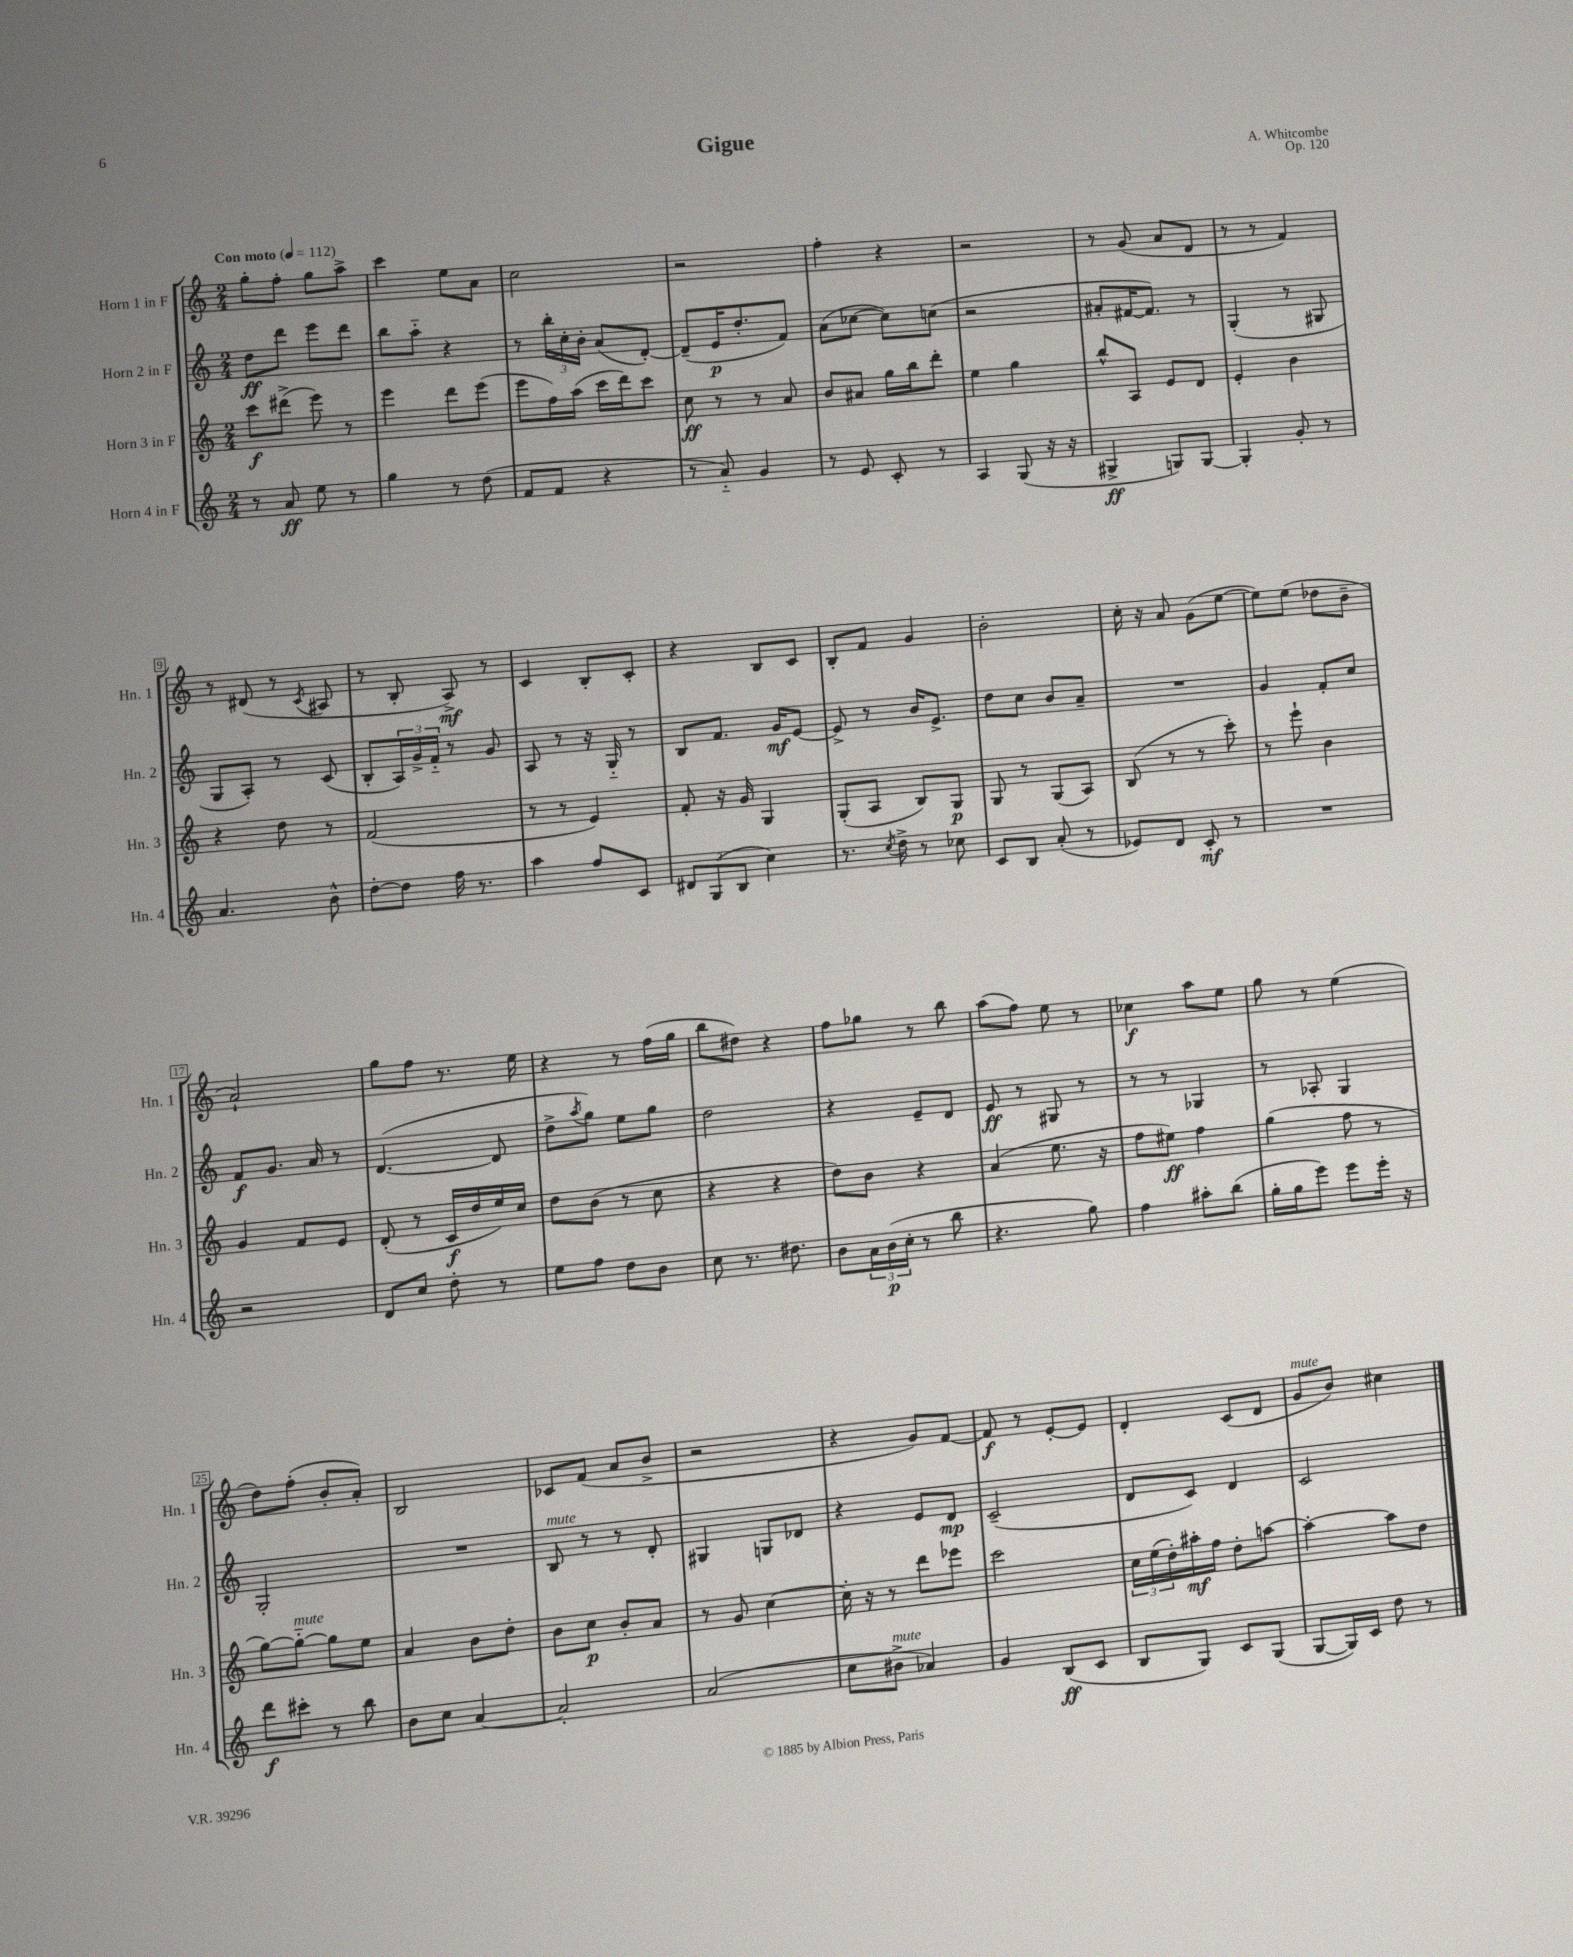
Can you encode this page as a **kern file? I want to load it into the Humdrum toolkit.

**kern	**kern	**kern	**kern
*staff4	*staff3	*staff2	*staff1
*clefG2	*clefG2	*clefG2	*clefG2
*k[]	*k[]	*k[]	*k[]
*M2/4	*M2/4	*M2/4	*M2/4
*MM112	*MM112	*MM112	*MM112
8r	8ccc	8dd	8gg'
8a	(8ddd#^	8ddd	8ff'
8ee	8eee)	8eee	8gg
8r	8r	8ddd	8aa^
=	=	=	=
4gg	4eee	8bb	4ccc
.	.	8aa'~	.
8r	8ddd	4r	8ee
(8dd	(8eee	.	8a
=	=	=	=
8f	8eee	8r	2cc
8f	16ff)	24bb'	.
.	.	24cc'	.
.	(16aa	.	.
.	.	24b'	.
4r	16ccc	(8a	.
.	16ddd)	.	.
.	8ccc	[8d')	.
=	=	=	=
8r	8cc	(8d~]	2r
8a'~)	8r	16e	.
.	.	8.dd'	.
4g	8r	.	.
.	8a	8f)	.
=	=	=	=
8r	8b	(8a	4ff'
8e	8a#	[8cc-	.
8c'	16gg	8cc-])	4r
.	16bb	.	.
8r	8ddd'	(8cc	.
=	=	=	=
4A	4ee	2r	2r
(8G	4gg	.	.
16r	.	.	.
16r	.	.	.
=	=	=	=
4G#^	8bb^^	8a#'	8r
.	8A	[16f#	(8g
.	.	8.f#])	.
8G)	8e	.	8a
[8G	8d	8r	8d
=	=	=	=
4G']	4e'	(4G'	8r
.	.	.	8r
8g'	4b	8r	4f)
8r	.	8G#	.
=	=	=	=
4.a	4r	8G	8r
.	.	8A')	(8d#
.	8dd	8r	8r
.	.	.	8qc
8b^^	8r	(8c	8A#
=	=	=	=
[8dd'	(2f	8B'	8r
8dd]	.	24A)	8B'
.	.	24g^	.
.	.	24f'~	.
16ff	.	8r	8A^)
8.r	.	.	.
.	.	8g	8r
=	=	=	=
4aa	8r	8A	4c
.	8r	8r	.
8ff	4e)	16r	8B'
.	.	16G'~	.
8c	.	8r	8c'
=	=	=	=
12d#	8f'	8B	4r
(12G	.	.	.
.	16r	8.f	.
12B	.	.	.
.	16g	.	.
4cc)	4G	.	8B
.	.	16g	.
.	.	[8e	8c
=	=	=	=
8.r	(8G'	8e^]	8B'
.	8A	8r	8f
8qcc	.	.	.
16dd^	.	.	.
8r	8B)	16b	4g
.	.	8.e^	.
8cc-	8G	.	.
=	=	=	=
8c	8G	8dd	2b'
8B	8r	8cc	.
(8a'	(8G	8b	.
8r	8A)	8a~	.
=	=	=	=
8e-)	(8B	2r	16cc'
.	.	.	16r
8d	8r	.	8a
8c'	8r	.	(8g
8r	8ccc')	.	[8ee
=	=	=	=
2r	8r	4g	8ee])
.	8eee`	.	(8ee
.	4b	8f'	8dd-
.	.	8cc	8b~
=	=	=	=
2r	4g	8f	2a`)
.	.	8.g	.
.	8f	.	.
.	.	16a	.
.	8e	8r	.
=	=	=	=
8d	(8d'	([4.d	8gg
8cc	8r	.	8ff
8dd'	16c	.	8.r
.	16dd	.	.
8r	16ee)	8d]	.
.	16cc	.	16ee
=	=	=	=
8ee	8dd	8dd^	4r
.	.	8qaa	.
8ff	(8b	8gg)	.
8dd	8r	8ee	8r
8b	8cc	8gg	(16ff
.	.	.	16gg
=	=	=	=
8cc	4r	2dd	8bb
8.r	.	.	8dd#)
.	4r	.	4r
8.dd#	.	.	.
=	=	=	=
8b	8dd)	4r	8ff
24a	8b	.	8gg-
(24b	.	.	.
24cc'	.	.	.
8r	4r	8e~	8r
8bb	.	8d	8bb
=	=	=	=
4.r	(4a	8e	(8aa
.	.	8r	8ff)
.	8.ee	8G#	8ee
8gg)	.	8r	8r
.	16r	.	.
=	=	=	=
4ff	8ff	8r	4cc-
.	8ee#)	8r	.
8aa#'	4ff	4G-	8aa
(8bb	.	.	8ee
=	=	=	=
16gg'	(4gg	8r	8gg
16gg	.	.	.
8eee)	.	8A-'	8r
8eee	8ff	4G	(4ee
16eee'	8r	.	.
16r	.	.	.
=	=	=	=
8ddd	[8gg)	2G'	8dd)
8ccc#'	8gg'~_	.	(8ff'
8r	8gg]	.	8b'
8bb	8ee	.	8a')
=	=	=	=
8b	4a	2r	2B
8cc	.	.	.
[4a	8b	.	.
.	8dd'	.	.
=	=	=	=
2a']	8b	8B	8c-
.	8cc	8r	(8f
.	8b'	8r	8a
.	8a	8d'	8b^
=	=	=	=
(2a	8r	4G#	2r
.	8g	.	.
.	[4cc	8G	.
.	.	8d-	.
=	=	=	=
8cc	16cc']	4r	4r
.	16r	.	.
8b#^	8r	.	.
4a-)	8ddd	8e	8g)
.	8eee-	8d	[8f
=	=	=	=
4g	2ccc	(2c~	8f]
.	.	.	8r
(8B	.	.	[8e'
8c	.	.	8e]
=	=	=	=
8B	24cc	8d	4d'
.	(24ee	.	.
.	24dd')	.	.
8G)	16aa#'	8c)	.
.	16ff	.	.
8c	8dd'	4d	(8c
(8G	[8aa	.	8d
=	=	=	=
[8G	4aa'_	2c	8g
16G])	.	.	8b)
16c	.	.	.
8dd	8aa]	.	4cc#
8r	8dd	.	.
==	==	==	==
*-	*-	*-	*-
